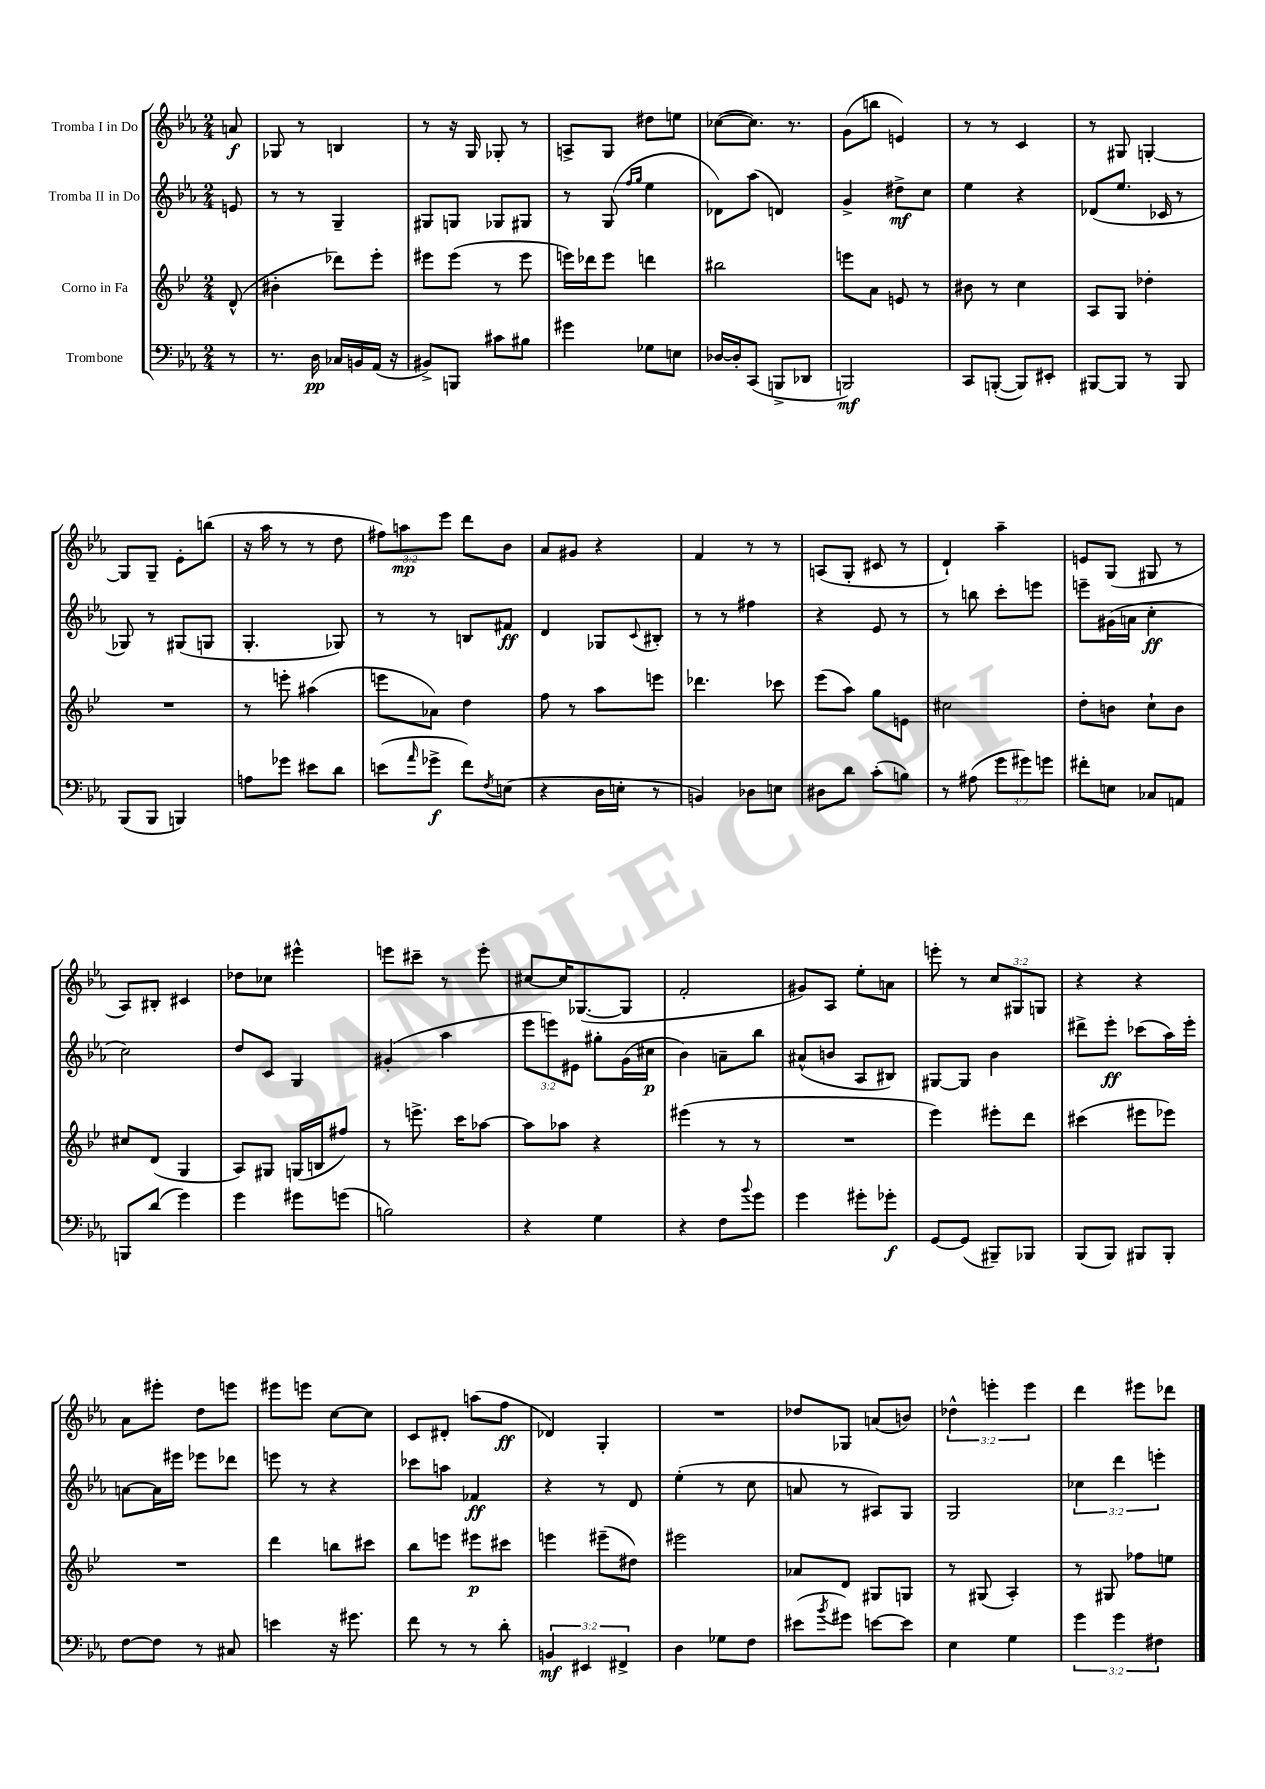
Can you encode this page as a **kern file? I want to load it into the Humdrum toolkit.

**kern	**kern	**kern	**kern
*staff4	*staff3	*staff2	*staff1
*clefF4	*clefG2	*clefG2	*clefG2
*k[b-e-a-]	*k[b-e-]	*k[b-e-a-]	*k[b-e-a-]
*M2/4	*M2/4	*M2/4	*M2/4
8r	(8d^^	8e	8a
=	=	=	=
8.r	4b#'	8r	8G-
.	.	8r	8r
16D	.	.	.
16C-	8ddd-)	4G~	4B
16BB	.	.	.
(16AA-	8eee-'	.	.
16r	.	.	.
=	=	=	=
8BB#^)	8eee#	8G#	8r
8BBB	(8eee#	8G	16r
.	.	.	16G
8c#	8r	8G-	8G-'
8B#	8eee#	8G#	8r
=	=	=	=
4g#	16eee)	8r	8A^
.	16ddd-	.	.
.	8eee	(8G	8G
.	.	16qqff	.
.	.	16qqgg	.
8G-	4ddd	4ee-	8dd#
8E	.	.	8ee
=	=	=	=
[16D-	2bb#	8d-)	([8cc-
16D-']	.	.	.
(8CC	.	(8aa-	8.cc-])
8BBB^	.	4d)	.
.	.	.	8.r
8DD-	.	.	.
=	=	=	=
2BBB)	8eee	4g^	(8g
.	8a	.	8bb
.	8e	8dd#^	4e)
.	8r	8cc	.
=	=	=	=
8CC	8b#	4ee-	8r
([8BBB'	8r	.	8r
8BBB])	4cc	4r	4c
8EE#'	.	.	.
=	=	=	=
[8BBB#	8A	(8d-	8r
8BBB#]	8G	8.ee-	8G#
8r	4dd-'	.	[4G'
.	.	16c-	.
8BBB#	.	8r	.
=	=	=	=
(8BBB-	2r	8G-)	8G]
8BBB-	.	8r	8G~
4BBB)	.	(8G#	8e-'
.	.	8G	(8bb
=	=	=	=
8A	8r	4.G'	16r
.	.	.	16aa-
8g-	8eee'	.	8r
8e#	(4aa#	.	8r
8d	.	8G-)	8dd
=	=	=	=
(8e	8eee	8r	12ff#)
.	.	.	12aa
16qqa-	.	.	.
8g-^	8a-)	8r	.
.	.	.	12eee-
8f)	4dd	8B	8ddd
8qF	.	.	.
(8E	.	8f#	8b-
=	=	=	=
4r	8ff	4d	8a-
.	8r	.	8g#
16D	8aa	8G-	4r
16E'	.	.	.
.	.	8qqc	.
8r	8eee	8B#'	.
=	=	=	=
4BB)	4.ddd-	8r	4f
.	.	8r	.
8D-	.	4ff#	8r
8E	8ccc-	.	8r
=	=	=	=
8D#	(8eee-	4r	(8A
8d	8aa)	.	8G'
(8c'	8gg	8e-	8c#
8B)	8e	8r	8r
=	=	=	=
8r	2cc#	8r	4d`)
(8A#	.	8bb	.
12g	.	8ccc'	4aa-~
12g#)	.	.	.
.	.	8eee	.
12g	.	.	.
=	=	=	=
8f#'	8dd'	8eee~	8e
8E	8b	(16g#	(8G
.	.	16a	.
8C-	8cc`	4cc'	8G#
8AA	8b	.	8r
=	=	=	=
8BBB	8cc#	2cc)	8A-)
(8d	(8d	.	8B#'
4g)	4G	.	4c#
=	=	=	=
4g	8A)	8dd	8dd-
.	8G#	8c	8cc-
8g#	(16G	4G	4eee#^^
.	16B	.	.
(8g	8ff#)	.	.
=	=	=	=
2B)	8r	(4g#'	8eee
.	8.eee^	.	8ccc#~
.	.	4aa-	8r
.	16ccc	.	.
.	[8aa-	.	8eee'
=	=	=	=
4r	8aa-]	12eee-	[8cc#
.	.	12eee)	.
.	8aa-	.	16cc#]
.	.	12e#	.
.	.	.	([8.G-
4G	4r	8gg#'	.
.	.	(16g	8G-]
.	.	16cc#	.
=	=	=	=
4r	(4eee#	4b-)	2f'
8F	8r	8a~	.
8qqb-	.	.	.
8g	8r	8bb-	.
=	=	=	=
4g	2r	(8a#^^	8g#)
.	.	8b	8A-
8g#'	.	8A-	8ee-'
8g-'	.	8B#)	8a
=	=	=	=
[8GG	4eee-)	[8G#	8eee'
(8GG]	.	8G#]	8r
8BBB#~)	8eee#'	4b-	12cc
.	.	.	12G#
8BBB-	8ddd	.	.
.	.	.	12G
=	=	=	=
(8BBB-	(4ccc#	8ddd#^	4r
8BBB-)	.	8eee-'	.
8BBB#	8eee#	(8ccc-	4r
8BBB#'	8eee-)	16aa-)	.
.	.	16eee-'	.
=	=	=	=
[8F	2r	[8a	8a-
8F]	.	16a]	8eee#'
.	.	16eee#	.
8r	.	8eee-	8dd
8C#	.	8ddd-	8eee
=	=	=	=
4e	4ddd	8eee	8eee#
.	.	8r	8eee
16r	8bb	4r	[8cc
8.g#	.	.	.
.	8ccc#	.	8cc]
=	=	=	=
8f	8bb-	8ccc-	8c
8r	8eee	8aa	8d#'
8r	8eee#	4f-	(8aa
8d'	8ccc#	.	8ff
=	=	=	=
6BB	4eee	4r	4d-)
6EE#	.	.	.
.	(8eee#~	8r	4G'
6FF#^	.	.	.
.	8dd#)	8d	.
=	=	=	=
4D	2eee#	(4ee-'	2r
8G-	.	8r	.
8F	.	8cc	.
=	=	=	=
(8e#	8a-	8a	8dd-
8qb-	.	.	.
8g#)	8d	8r	8G-
[8e	8G#	8A#)	(8a
8e]	8G	8G	8b)
=	=	=	=
4E-	8r	2G	6dd-^^
.	(8G#	.	.
.	.	.	6eee'
4G	4A')	.	.
.	.	.	6eee
=	=	=	=
6g	8r	6cc-	4ddd
.	8G#	.	.
6g	.	6ddd	.
.	8ff-	.	8eee#
6F#	.	6eee'	.
.	8ee	.	8ddd-
==	==	==	==
*-	*-	*-	*-
